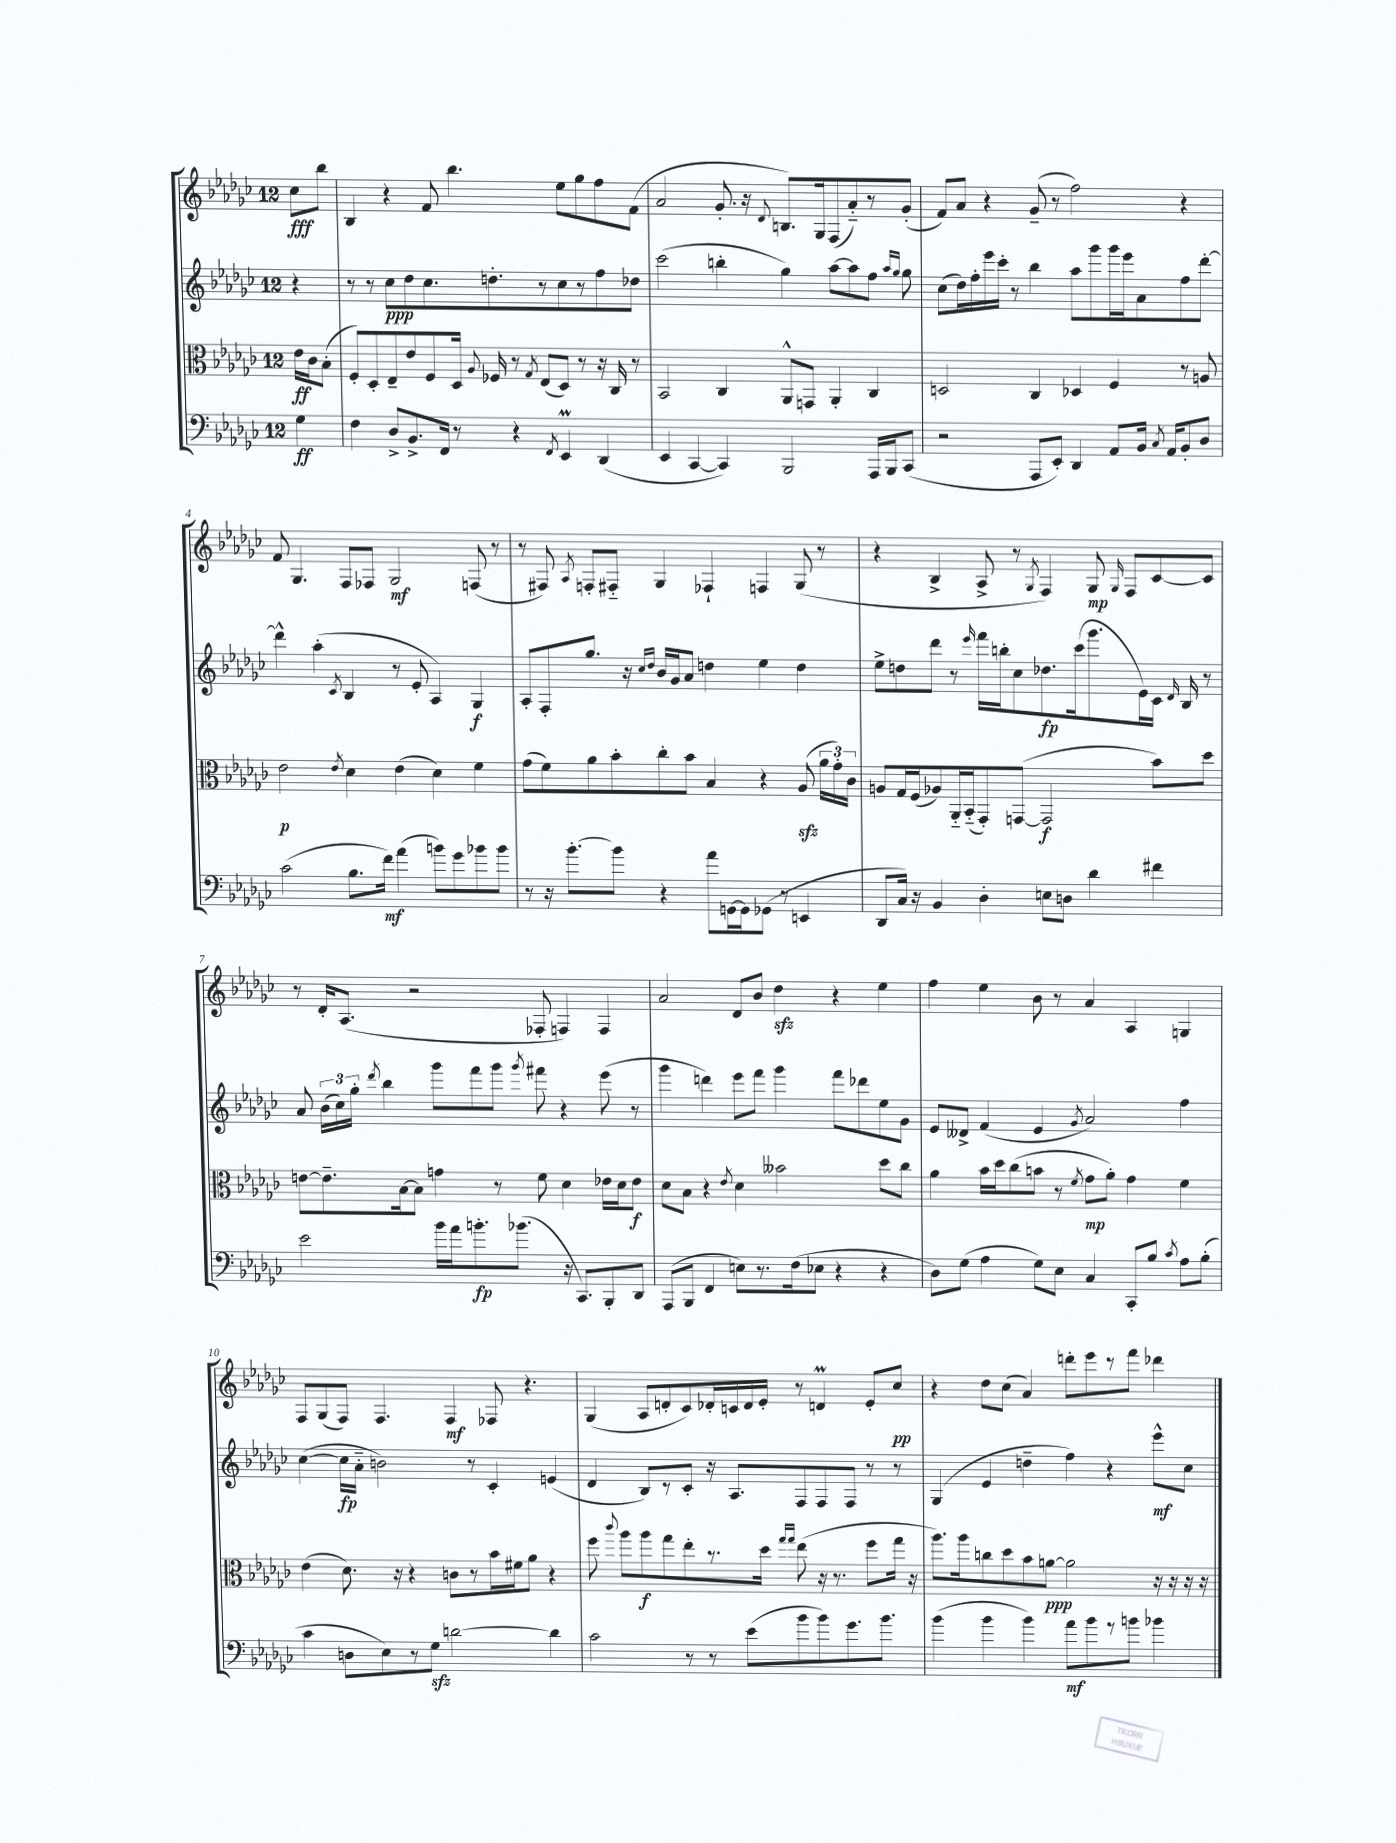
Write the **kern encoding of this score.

**kern	**dynam	**kern	**dynam	**kern	**dynam	**kern	**dynam
*part4	*part4	*part3	*part3	*part2	*part2	*part1	*part1
*staff4	*staff4	*staff3	*staff3	*staff2	*staff2	*staff1	*staff1
*clefF4	*	*clefC3	*	*clefG2	*	*clefG2	*
*k[b-e-a-d-g-c-]	*	*k[b-e-a-d-g-c-]	*	*k[b-e-a-d-g-c-]	*	*k[b-e-a-d-g-c-]	*
*M12/8	*	*M12/8	*	*M12/8	*	*M12/8	*
=	=	=	=	=	=	=	=
4G-\	ff	16e-\LL	ff	4r	.	8cc-\L	fff
.	.	16c-\J	.	.	.	.	.
.	.	(8B-'\J	.	.	.	8bb-\J	.
=1	=1	=1	=1	=1	=1	=1	=1
4F\	.	8F'/L)	.	8r	.	4B-/	.
.	.	8D-'/	.	8r	.	.	.
8D-^/L	.	8E-~/	.	8cc-\L	ppp	4r	.
8.BB-^/	.	8e-/	.	8dd-\	.	.	.
.	.	8F/	.	8.cc-\	.	8f/	.
16FF/Jk	.	.	.	.	.	.	.
8r	.	16D-/Jk	.	.	.	4.bb-\	.
.	.	8qqA-/	.	.	.	.	.
.	.	16F-X/	.	8.ddn'\	.	.	.
4r	.	8r	.	.	.	.	.
.	.	8qG-/	.	.	.	.	.
.	.	(8E-/L	.	8r	.	.	.
8qFF/	.	.	.	.	.	.	.
4EE-M/	.	8D-/J)	.	8cc-\	.	8ee-\L	.
.	.	8r	.	8r	.	8gg-\	.
(4DD-/	.	16r	.	8ff\	.	8ff\	.
.	.	16C-/	.	.	.	.	.
.	.	8r	.	8dd-X\J	.	(8f\J	.
=2	=2	=2	=2	=2	=2	=2	=2
4EE-/	.	2BB-/	.	(2ccc-\	.	2a-/	.
[4CC-/	.	.	.	.	.	.	.
4CC-/])	.	4C-/	.	4bbn'\	.	8.g-'/	.
.	.	.	.	.	.	16r	.
.	.	.	.	.	.	8qqd-/	.
2BBB-/	.	8AA-^^/L	.	4gg-\)	.	8.Bn/L)	.
.	.	8GGn/J	.	.	.	.	.
.	.	.	.	.	.	16G-/k	.
.	.	4AA-'/	.	[8aa-\L	.	(8F/	.
.	.	.	.	8aa-\]	.	8a-/)	.
16AAA-/LL	.	4C-/	.	8ff\J	.	8r	.
16BBB-/J	.	.	.	.	.	.	.
.	.	.	.	16qqaa-/LL	.	.	.
.	.	.	.	16qqgg-/JJ	.	.	.
(8CC-/J	.	.	.	8gg-\	.	(8g-'/J	.
=3	=3	=3	=3	=3	=3	=3	=3
2r	.	2Dn/	.	(8cc-\L	.	8f/L)	.
.	.	.	.	16dd-\L)	.	8a-/J	.
.	.	.	.	16ff'\	.	.	.
.	.	.	.	16eee-\	.	4r	.
.	.	.	.	16ccc-'\JJ	.	.	.
.	.	.	.	8r	.	.	.
8AAA-/L	.	4C-/	.	4bb-\	.	(8g-~/	.
8EE-'/J)	.	.	.	.	.	8r	.
4DD-/	.	4D-X/	.	8aa-\L	.	2ff\)	.
.	.	.	.	8ggg-\	.	.	.
8AA-/L	.	4F/	.	16ggg-\L	.	.	.
.	.	.	.	16eee-\J	.	.	.
16BB-/Jk	.	.	.	8a-\	.	.	.
8qC-/	.	.	.	.	.	.	.
16AA-/KL	.	.	.	.	.	.	.
8BB-'/	.	8r	.	8ff\	.	4r	.
8D-/J	.	8An/	.	[8ddd-'\J	.	.	.
!!LO:LB:g=z
=4	=4	=4	=4	=4	=4	=4	=4
(2c-\	.	2e-\	p	4ddd-^^\]	.	8f/	.
.	.	.	.	.	.	4.G-/	.
.	.	.	.	(4aa-'\	.	.	.
.	.	8qe-/	.	8qc-/	.	.	.
8.B-\L	.	4d-\	.	4B-/	.	8F/L	.
.	.	.	.	.	.	8F-X/J	.
16f\Jk)	mf	.	.	.	.	.	.
(4a-\	.	(4e-\	.	8r	.	2G-/	mf
.	.	.	.	8e-'/	.	.	.
8bn\L)	.	4d-\)	.	4A-/)	.	.	.
8g-\	.	.	.	.	.	.	.
8b-X\	.	4f\	.	4G-/	f	(8Fn/	.
8b-\J	.	.	.	.	.	8r	.
=5	=5	=5	=5	=5	=5	=5	=5
8r	.	(8g-\L	.	8A-'/L	.	8r	.
16r	.	8f\)	.	8F'/	.	8F#X/)	.
[8.b-'\L	.	.	.	.	.	.	.
.	.	.	.	.	.	8qA-/	.
.	.	8a-\	.	8.gg-/J	.	8Fn'/L	.
8b-\J]	.	8b-'\	.	.	.	8F#X/J	.
.	.	.	.	16r	.	.	.
.	.	.	.	16qqcc-/LL	.	.	.
.	.	.	.	16qqdd-/JJ	.	.	.
4r	.	8cc-'\	.	16b-/LL	.	4G-/	.
.	.	.	.	16g-/J	.	.	.
.	.	8b-\J	.	8a-/J	.	.	.
8a-\L	.	4B-/	.	4ddn\	.	4F-X`/	.
[16GGn\L	.	.	.	.	.	.	.
16GG\J]	.	.	.	.	.	.	.
(8GG-X\J	.	4r	.	4ee-\	.	4Fn/	.
8r	.	.	.	.	.	.	.
4EEn/	.	(8A-zz/	.	4dd\	.	(8G-/	.
.	.	24a-\LL	.	.	.	8r	.
.	.	24g-'\)	.	.	.	.	.
.	.	24c-\JJ	.	.	.	.	.
=6	=6	=6	=6	=6	=6	=6	=6
8DD-/L	.	8An/L	.	8ee-^\L	.	4r	.
16C-/Jk)	.	16G-/L	.	8ddn\	.	.	.
16r	.	(16F/J	.	.	.	.	.
4BB-/	.	8A-X/)	.	8ddd-\J	.	4B-^/	.
.	.	16AA-/L	.	8r	.	.	.
.	.	(16BB-/J	.	.	.	.	.
.	.	.	.	16qqeee-/	.	.	.
4D-'\	.	8GG-'/)	.	16fff\LL	.	8A-^/	.
.	.	.	.	16bbn'\J	.	.	.
.	.	([8GGn/J	.	8cc-\	.	8r	.
.	.	.	.	.	.	8qG-/	.
8En\L	.	2GG/]	f	8.dd-X\	fp	4F/)	.
8Dn\J	.	.	.	.	.	.	.
.	.	.	.	(16ccc-\k	.	.	.
4d-\	.	.	.	8.ggg-\	.	8G-/	mp
.	.	.	.	.	.	16qqG-/	.
.	.	.	.	.	.	8F/L	.
.	.	.	.	16e-\L)	.	.	.
4f#X\	.	8b-\L)	.	16c-\JJ	.	[8c-/	.
.	.	.	.	16qqd-/	.	.	.
.	.	.	.	16B-/	.	.	.
.	.	8dd-\J	.	8r	.	8c-/J]	.
!!LO:LB:g=z
=7	=7	=7	=7	=7	=7	=7	=7
2e-\	.	[8en\L	.	8a-/	.	8r	.
.	.	8.e~\]	.	(24b-\LL	.	16d-'/KL	.
.	.	.	.	24cc-\)	.	.	.
.	.	.	.	.	.	(8.A-/J	.
.	.	.	.	24gg-'\JJ	.	.	.
.	.	.	.	8qddd-/	.	.	.
.	.	.	.	4bb-\	.	.	.
.	.	[16B-\k	.	.	.	.	.
.	.	8B-\J]	.	.	.	2r	.
16b-\LL	.	4gn\	.	8ggg-\L	.	.	.
16a-\J	.	.	.	.	.	.	.
8.bn'\	fp	.	.	8fff\	.	.	.
.	.	8r	.	8ggg-\J	.	.	.
(8.b-X\J	.	.	.	.	.	.	.
.	.	.	.	8qggg-/	.	.	.
.	.	8f\	.	8fff#X\	.	8F-X'/	.
16r	.	4d-\	.	4r	.	4Fn/)	.
8.CC-/L)	.	.	.	.	.	.	.
8BBB-'/	.	16e-X\LL	.	(8eee-\	.	4F/	.
.	.	16d-\J	.	.	.	.	.
8DD-/J	.	8e-\J	f	8r	.	.	.
=8	=8	=8	=8	=8	=8	=8	=8
(8AAA-/L	.	8d-\L	.	4ggg-\	.	2a-/	.
8BBB-/J	.	8B-\J	.	.	.	.	.
4FF/	.	4r	.	4dddn\)	.	.	.
.	.	8qe-/	.	.	.	.	.
8En\L)	.	4d-\	.	8eee-\L	.	8d-/L	.
8.r	.	.	.	8fff\J	.	8b-/J	.
.	.	2b--X\	.	4ggg-\	.	4dd-zz\	.
(16F\k	.	.	.	.	.	.	.
8E-X\J	.	.	.	.	.	.	.
4r	.	.	.	8fff\L	.	4r	.
.	.	.	.	8ddd-X\	.	.	.
4r	.	8dd-\L	.	8ee-\	.	4ee-\	.
.	.	8cc-\J	.	8g-\J	.	.	.
=9	=9	=9	=9	=9	=9	=9	=9
8D-\L)	.	4a-\	.	8e-/L	.	4ff\	.
(8G-\J	.	.	.	8d--X^/J	.	.	.
4A-\	.	16b-\LL	.	(4f/	.	4ee-\	.
.	.	16dd-\J	.	.	.	.	.
.	.	(8cc-\	.	.	.	.	.
8G-\L)	.	8bn\J	.	4e-/	.	8b-\	.
8E-\J	.	8r	.	.	.	8r	.
.	.	8qf/	.	8qg-/	.	.	.
4C-/	.	8g-\L	mp	2a-/)	.	4a-/	.
.	.	8a-'\J)	.	.	.	.	.
8CC-'/L	.	4g-\	.	.	.	4A-/	.
8B-/J	.	.	.	.	.	.	.
8qc-/	.	.	.	.	.	.	.
8A-\L	.	4f\	.	4ff\	.	4Gn/	.
(8B-'\J	.	.	.	.	.	.	.
!!LO:LB:g=z
=10	=10	=10	=10	=10	=10	=10	=10
4c-\	.	(4e-\	.	([4cc-\	.	8F/L	.
.	.	.	.	.	.	(8G-/	.
8Dn\L	.	8.d-\)	.	16cc-\LL]	fp	8F/J)	.
.	.	.	.	16a-\JJ	.	.	.
8E-\)	.	.	.	2bn\)	.	4.F/	.
.	.	16r	.	.	.	.	.
8r	.	4r	.	.	.	.	.
8G-zz\J	.	.	.	.	.	.	.
[2dn\	.	8cn\L	.	.	.	4F/	mf
.	.	8r	.	8r	.	.	.
.	.	16b-\L	.	4c-'/	.	8F-X/	.
.	.	16f#X\J	.	.	.	.	.
.	.	8a-\J	.	.	.	4.r	.
4d\]	.	4r	.	(4en/	.	.	.
=11	=11	=11	=11	=11	=11	=11	=11
2c-\	.	8ff\	.	4d-/	.	(4G-/	.
.	.	8qqccc-/	.	.	.	.	.
.	.	8aa-\L	.	.	.	.	.
.	.	8aa-\	f	8B-/L)	.	8A-/L	.
.	.	8gg-\	.	8r	.	8dn'/	.
8r	.	8ee-'\	.	8c-'/J	.	8c-/)	.
8r	.	8.r	.	16r	.	16d-X'/L	.
.	.	.	.	8.A-/L	.	16cn/	.
(8e-\L	.	.	.	.	.	16d-/	.
.	.	16dd-\Jk	.	.	.	16e-'/JJ	.
.	.	16qqgg-/LL	.	.	.	.	.
.	.	16qqgg-/JJ	.	.	.	.	.
8b-\	.	(8ee-\	.	8F/	.	8r	.
8b-\)	.	16r	.	8F/	.	4dnm/	.
.	.	8.r	.	.	.	.	.
8.g-\	.	.	.	8F/J	.	.	.
.	.	8ff\L	.	8r	.	8e-'/L	.
8.b-\J	.	.	.	.	.	.	.
.	.	16gg-\Jk	.	8r	.	8cc-/J	pp
.	.	16r	.	.	.	.	.
=12	=12	=12	=12	=12	=12	=12	=12
(4b-\	.	8.aa-\L)	.	(4G-/	.	4r	.
.	.	16aa-\k	.	.	.	.	.
4b-\	.	8ccn\	.	4e-/	.	8dd-\L	.
.	.	8dd-\	.	.	.	(8cc-\J	.
4b-\)	.	8b-\	.	4ddn~\	.	4a-/)	.
.	.	[8an\J	ppp	.	.	.	.
8a-\L	mf	2a\]	.	4ff\)	.	8dddn'\L	.
8b-\	.	.	.	.	.	8eee-\	.
8r	.	.	.	4r	.	8r	.
8bn\J	.	.	.	.	.	8fff\J	.
4b-X\	.	16r	.	8eee-^^\L	mf	4ddd-X\	.
.	.	16r	.	.	.	.	.
.	.	16r	.	8cc-\J	.	.	.
.	.	16r	.	.	.	.	.
==	==	==	==	==	==	==	==
*-	*-	*-	*-	*-	*-	*-	*-
